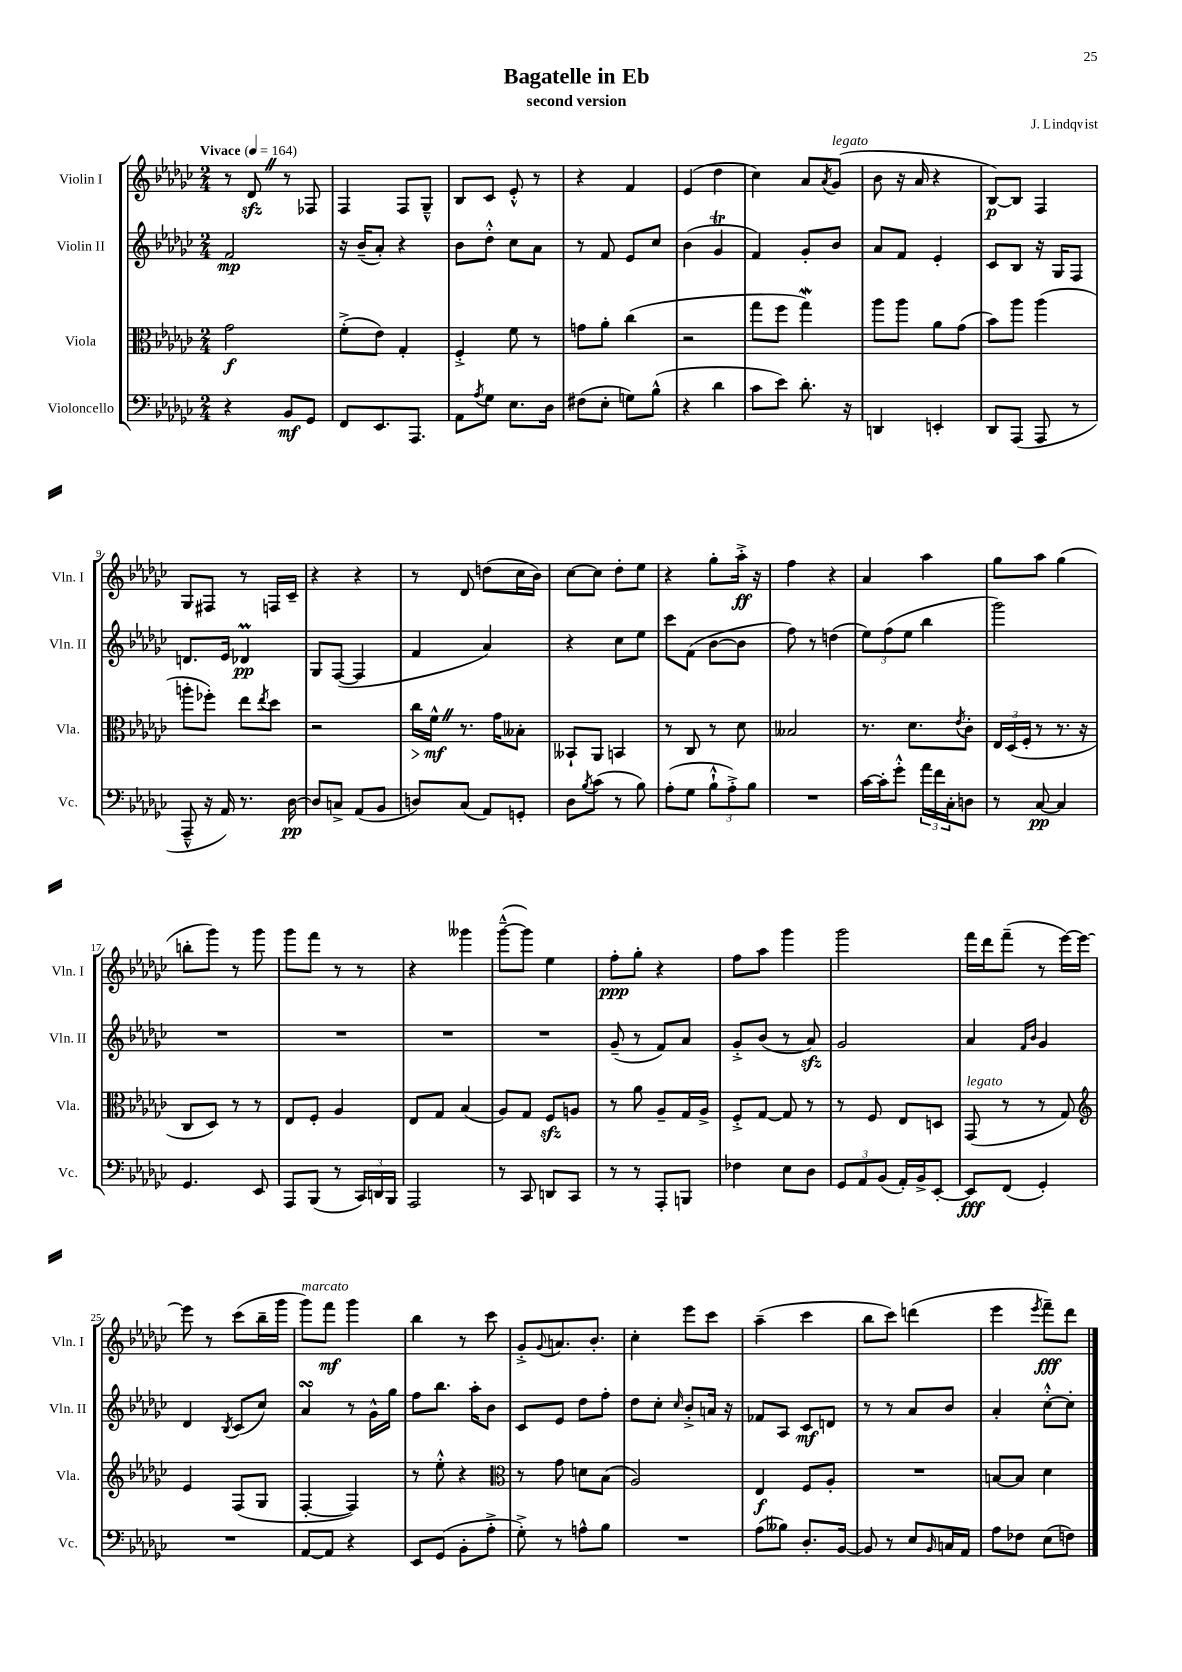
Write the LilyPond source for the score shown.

\header { title = "Bagatelle in Eb" composer = "J. Lindqvist" subtitle = "second version" }
<<
\new StaffGroup <<
\new Staff = "s0" \with { instrumentName = "Violin I" shortInstrumentName = "Vln. I" } {
    \clef treble \key ges \major \numericTimeSignature \time 2/4 \tempo "Vivace" 4 = 164
    r8 des'8\sfz \once \override BreathingSign.text = \markup { \musicglyph "scripts.caesura.straight" } \breathe r8 fes8 |
    f4 f8 ges8---^ |
    bes8 ces'8 ees'8-.-^ r8 |
    r4 f'4 |
    ees'4( des''4 |
    ces''4) aes'8 \acciaccatura { aes'8 } ges'8^\markup { \italic "legato" }( |
    bes'8 r16 aes'16 r4 |
    bes8~\p) bes8 f4 |
    ges8 fis8 r8 f16 ces'16-- |
    r4 r4 |
    r8 des'8 d''8( ces''16 bes'16) |
    ces''8~ ces''8 des''8-. ees''8 |
    r4 ges''8-. aes''16-.->\ff r16 |
    f''4 r4 |
    aes'4 aes''4 |
    ges''8 aes''8 ges''4( |
    b''8-. ges'''8) r8 ges'''8 |
    ges'''8 f'''8 r8 r8 |
    r4 geses'''4 |
    ges'''8~---^( ges'''8) ees''4 |
    f''8-.\ppp ges''8-. r4 |
    f''8 aes''8 ges'''4 |
    ges'''2 |
    f'''16 des'''16 f'''8--( r8 ees'''16~) ees'''16~ |
    ees'''8 r8 ces'''8( bes''16-- ges'''16 |
    ges'''8^\markup { \italic "marcato" }) f'''8\mf ges'''4 |
    bes''4 r8 ces'''8 |
    ges'8-.-> \appoggiatura { ges'8 } a'8. bes'8.-. |
    ces''4-. ees'''8 ces'''8 |
    aes''4--( ces'''4 |
    bes''8 ces'''8) d'''4( |
    ees'''4 \acciaccatura { ees'''8 } f'''8--\fff) des'''8 \bar "|." |
}
\new Staff = "s1" \with { instrumentName = "Violin II" shortInstrumentName = "Vln. II" } {
    \clef treble \key ges \major \numericTimeSignature \time 2/4
    f'2\mp |
    r16 bes'16--( aes'8-.) r4 |
    bes'8 des''8-.-^ ces''8 aes'8 |
    r8 f'8 ees'8 ces''8 |
    bes'4( ges'4\trill |
    f'4) ges'8-. bes'8 |
    aes'8 f'8 ees'4-. |
    ces'8 bes8 r16 ges16 f8 |
    d'8. ees'16 des'4\prall\pp |
    ges8 f8~( f4 |
    f'4 aes'4) |
    r4 ces''8 ees''8 |
    ces'''8 f'8( bes'8~ bes'8 |
    f''8) r8 d''4( |
    \tuplet 3/2 { ees''8) f''8( ees''8 } bes''4 |
    ges'''2) |
    R2 |
    R2 |
    R2 |
    R2 |
    ges'8--( r8 f'8) aes'8 |
    ges'8-.-> bes'8( r8 aes'8\sfz) |
    ges'2 |
    aes'4 \grace { f'16 bes'16 } ges'4 |
    des'4 \acciaccatura { bes8 } ces'8( ces''8) |
    aes'4\turn r8 ges'16-^ ges''16 |
    f''8 bes''8. aes''16-. bes'8 |
    ces'8 ees'8 des''8 f''8-. |
    des''8 ces''8-. \grace { ces''16 } bes'8-.-> a'16 r16 |
    fes'8 aes8 ces'8\mf d'8 |
    r8 r8 aes'8 bes'8 |
    aes'4-. ces''8~-.-^ ces''8-. \bar "|." |
}
\new Staff = "s2" \with { instrumentName = "Viola" shortInstrumentName = "Vla." } {
    \clef alto \key ges \major \numericTimeSignature \time 2/4
    ges'2\f |
    f'8-.->( ees'8) ges4-. |
    f4-.-> f'8 r8 |
    g'8 aes'8-. ces''4( |
    r2 |
    ges''8 f''8 ges''4\mordent) |
    aes''8 aes''8 aes'8 ges'8( |
    bes'8) aes''8 aes''4( |
    a''8-. fes''8-.) ees''8 \acciaccatura { ees''8 } des''8 |
    r2 |
    ces''16\> f'16-^\mf\! \once \override BreathingSign.text = \markup { \musicglyph "scripts.caesura.straight" } \breathe r8. ges'16 beses8-. |
    beses,8-! aes,8 b,4 |
    r8 ces8 r8 des'8 |
    beses2 |
    r8. des'8. \acciaccatura { ees'8 } ces'8-. |
    \tuplet 3/2 { ees16 des16( f16-. } r8 r8. r16 |
    ces8 des8) r8 r8 |
    ees8 f8-. aes4 |
    ees8 ges8 bes4( |
    aes8) ges8 f8\sfz a8 |
    r8 aes'8 aes8-- ges16 aes16-> |
    f8-.-> ges8~ ges8 r8 |
    r8 f8 ees8 d8 |
    ges,8^\markup { \italic "legato" }( r8 r8 ges8) |
    \clef treble ees'4 f8( ges8 |
    f4~-. f4) |
    r8 ees''8-.-^ r4 |
    \clef alto r8 ges'8 d'8 bes8( |
    aes2) |
    ees4\f f8 aes8-. |
    R2 |
    b8~ b8 des'4 \bar "|." |
}
\new Staff = "s3" \with { instrumentName = "Violoncello" shortInstrumentName = "Vc." } {
    \clef bass \key ges \major \numericTimeSignature \time 2/4
    r4 bes,8\mf ges,8 |
    f,8 ees,8. aes,,8. |
    aes,8 \acciaccatura { aes8 } ges8 ees8. des16 |
    fis8( ees8-. g8) bes8-^( |
    r4 des'4 |
    ces'8 ees'8) des'8.-. r16 |
    d,4 e,4-. |
    des,8 aes,,8( aes,,8 r8 |
    aes,,8---^ r16 aes,16) r8. des16~\pp |
    des8 c8-> aes,8( bes,8 |
    d8) ces8( aes,8) g,8-. |
    des8 \acciaccatura { bes8 } ces'8( r8 bes8) |
    aes8-.( ges8 \tuplet 3/2 { bes8-!-^ aes8-.->) bes8 } |
    R2 |
    ces'16~ ces'16-. ges'8-.-^ \tuplet 3/2 { aes'16 f'16 ces16-. } d8 |
    r8 ces8~\pp ces4 |
    ges,4. ees,8 |
    aes,,8 bes,,8( r8 \tuplet 3/2 { ces,16) d,16 bes,,16 } |
    aes,,2 |
    r8 ces,8 d,8 ces,8 |
    r8 r8 aes,,8-. b,,8 |
    fes4 ees8 des8 |
    \tuplet 3/2 { ges,8 aes,8 bes,8( } aes,16-.) bes,16-> ees,8~-. |
    ees,8\fff f,8( ges,4-.) |
    R2 |
    aes,8~ aes,8 r4 |
    ees,8 ges,8( bes,8-. aes8-.-> |
    ges8-.->) r8 a8-^ bes8 |
    R2 |
    aes8( beses8) des8.-. bes,16~ |
    bes,8 r8 ees8 \grace { bes,16 } c16 aes,16 |
    aes8 fes8 ees8( f8) \bar "|." |
}
>>
>>
